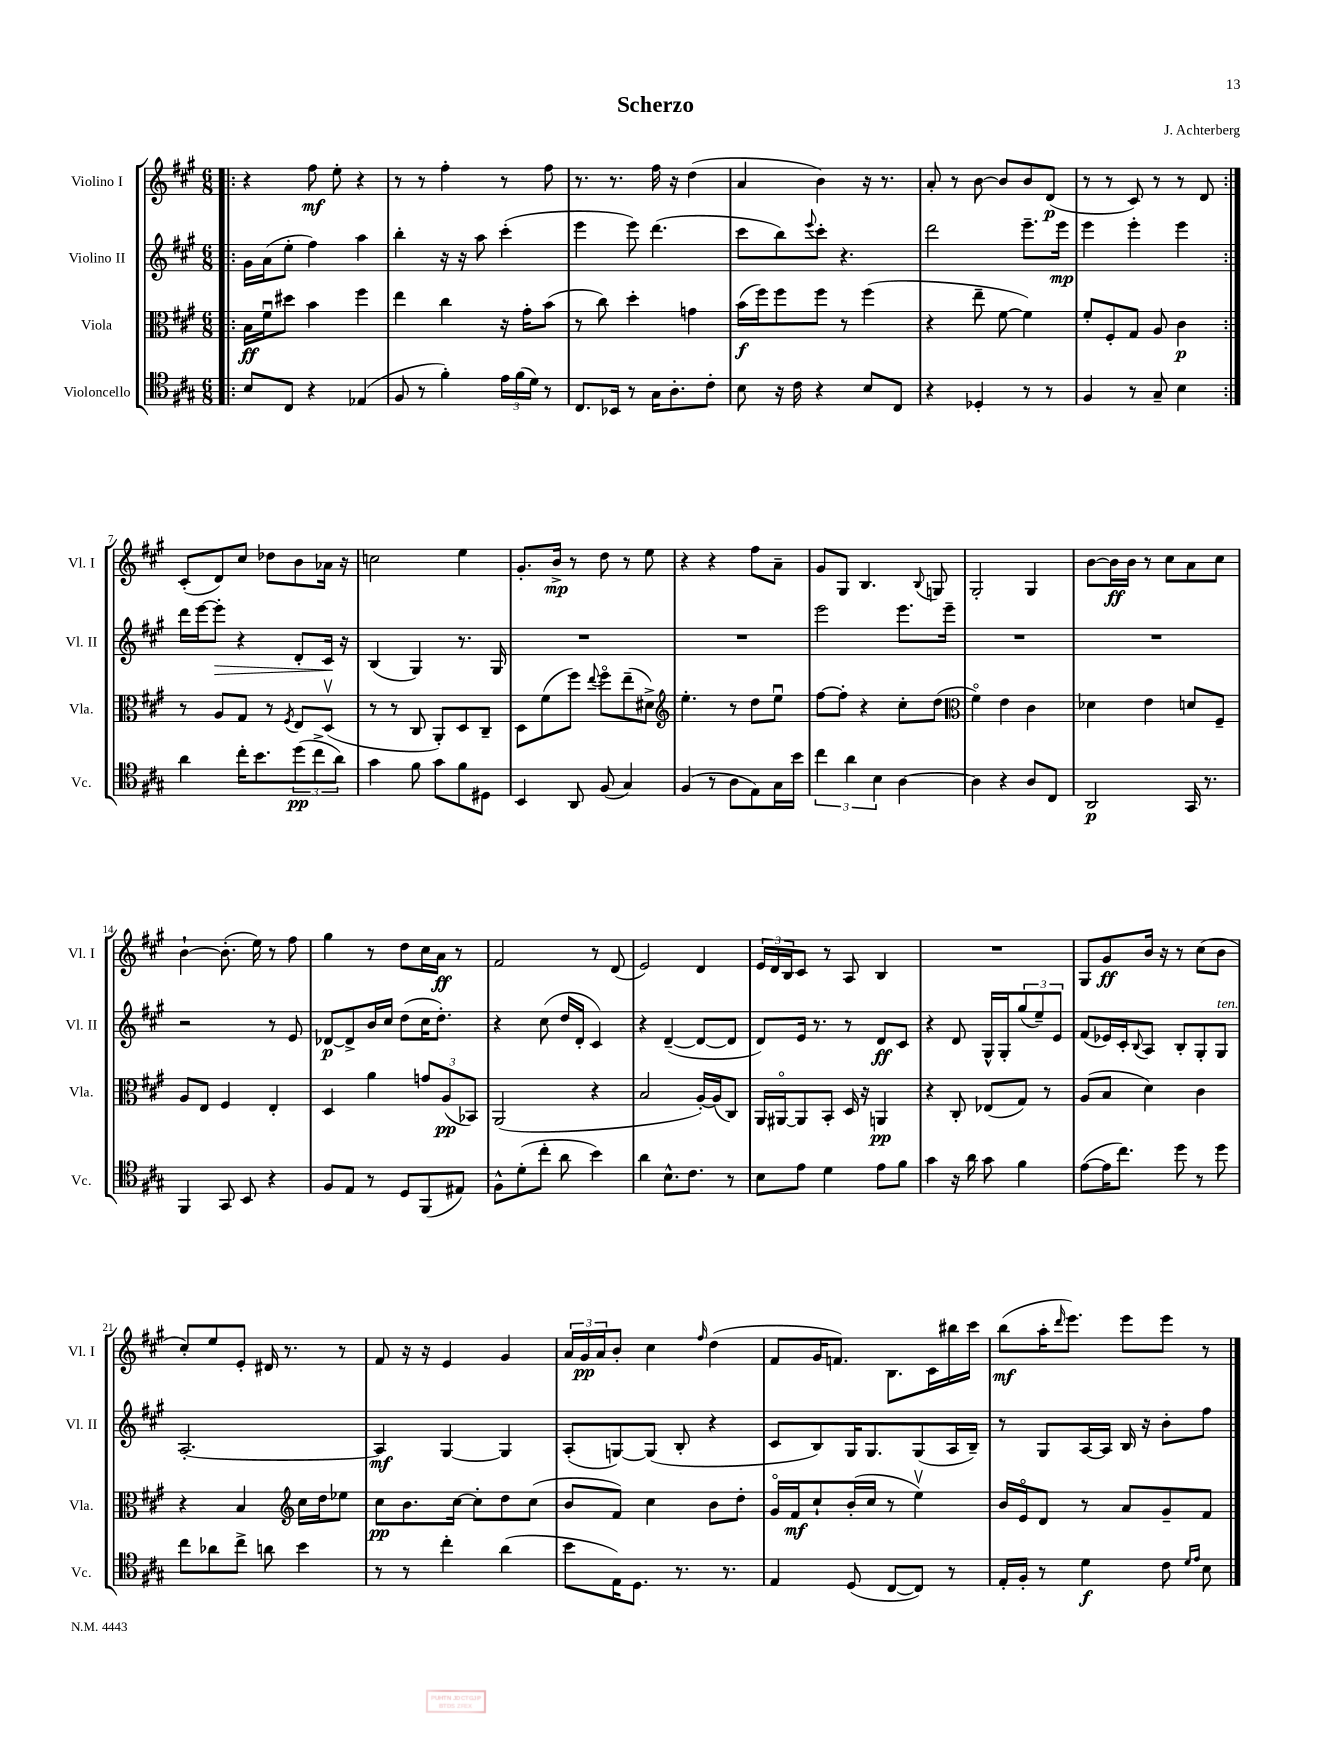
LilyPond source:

\header { title = "Scherzo" composer = "J. Achterberg" }
<<
\new StaffGroup <<
\new Staff = "s0" \with { instrumentName = "Violino I" shortInstrumentName = "Vl. I" } {
    \clef treble \key a \major \numericTimeSignature \time 6/8
    \repeat volta 2 { \bar ".|:" r4 fis''8\mf e''8-. r4 |
    r8 r8 fis''4-. r8 fis''8 |
    r8. r8. fis''16 r16 d''4( |
    a'4 b'4) r16 r8. |
    a'8-. r8 b'8~ b'8 b'8 d'8\p( |
    r8 r8 cis'8) r8 r8 d'8 | }
    cis'8-.( d'8) cis''8 des''8 b'8 aes'16 r16 |
    c''2 e''4 |
    gis'8.-. b'16->\mp r8 d''8 r8 e''8 |
    r4 r4 fis''8 a'8-- |
    gis'8 gis8 b4. \appoggiatura { b8 } g8 |
    gis2-. gis4 |
    b'8~ b'16\ff b'16 r8 cis''8 a'8 cis''8 |
    b'4~-! b'8.-.( e''16) r8 fis''8 |
    gis''4 r8 d''8 cis''16 a'16\ff r8 |
    fis'2 r8 d'8( |
    e'2) d'4 |
    \tuplet 3/2 { e'16 d'16 b16 } cis'8 r8 a8 b4 |
    R2. |
    gis8 gis'8\ff b'16 r16 r8 cis''8( b'8 |
    cis''8-.) e''8 e'8-. dis'16 r8. r8 |
    fis'8 r16 r16 e'4 gis'4 |
    \tuplet 3/2 { a'16 gis'16\pp a'16 } b'8-. cis''4 \grace { fis''16 } d''4( |
    fis'8 gis'16 f'8.) b8. cis'16 bis''16 cis'''16 |
    b''8\mf( a''16-. \grace { d'''16 } e'''8.) e'''8 e'''8 r8 \bar "|." |
}
\new Staff = "s1" \with { instrumentName = "Violino II" shortInstrumentName = "Vl. II" } {
    \clef treble \key a \major \numericTimeSignature \time 6/8
    \repeat volta 2 { \bar ".|:" gis'16 a'16( e''8-. fis''4) a''4 |
    b''4-. r16 r16 a''8 cis'''4-.( |
    e'''4 e'''8) d'''4.( |
    cis'''8 b''8) \appoggiatura { e'''8 } cis'''8-. r4. |
    d'''2 e'''8.-- e'''16\mp |
    e'''4 e'''4-. e'''4 | }
    d'''16 e'''16~ e'''8-.\> r4 d'8-. cis'16\! r16 |
    b4( gis4) r8. gis16 |
    R2. |
    R2. |
    e'''2 e'''8. e'''16-- |
    R2. |
    R2. |
    r2 r8 e'8 |
    des'8~\p des'8-> b'16 cis''16 d''8( cis''16 d''8.-.) |
    r4 cis''8( d''16 d'16-. cis'4) |
    r4 d'4~--( d'8~ d'8 |
    d'8) e'16 r8. r8 d'8\ff cis'8 |
    r4 d'8 gis16-^ gis16-. \tuplet 3/2 { gis''8( e''8--) e'8 } |
    fis'8( ees'16) cis'16-. \appoggiatura { b8 } a8 b8-. gis8-. gis8^\markup { \italic "ten." } |
    a2.~-. |
    a4\mf gis4~ gis4 |
    a8-.( g8~) g8( b8-. r4 |
    cis'8 b8) gis16 gis8. gis8( a16 b16--) |
    r8 gis8 a16~ a16 b16 r16 b'8-. fis''8 \bar "|." |
}
\new Staff = "s2" \with { instrumentName = "Viola" shortInstrumentName = "Vla." } {
    \clef alto \key a \major \numericTimeSignature \time 6/8
    \repeat volta 2 { \bar ".|:" b16\ff fis'16\downbow dis''8 b'4 fis''4 |
    e''4 cis''4 r16 gis'16-. b'8( |
    r8 cis''8) d''4-. g'4 |
    b'16\f( fis''16) fis''8 fis''8 r8 fis''4( |
    r4 e''8-- fis'8~ fis'4) |
    fis'8-. fis8-. gis8 a8 cis'4\p | }
    r8 a8 gis8 r8 \acciaccatura { fis8 } e8 d8\upbow( |
    r8 r8 cis8 a,8-.) d8 cis8-- |
    d8 fis'8( fis''8) \appoggiatura { e''8 } fis''8\flageolet e''8--( dis'8->) |
    \clef treble e''4.-. r8 d''8 e''8\downbow |
    fis''8~ fis''8-. r4 cis''8-. d''8( |
    \clef alto fis'4\flageolet) e'4 cis'4 |
    des'4 e'4 d'8 fis8-- |
    a8 e8 fis4 e4-. |
    d4 a'4 \tuplet 3/2 { g'8 a8\pp( bes,8) } |
    a,2( r4 |
    b2 a16~-.) a16( cis8) |
    a,16 ais,16~\flageolet ais,8 b,8-. d16 r16 a,4\pp |
    r4 cis8-. ees8( gis8) r8 |
    a8( b8 d'4) cis'4 |
    r4 b4 \clef treble cis''16 d''16 ees''8 |
    cis''8\pp b'8. cis''16~ cis''8-. d''8 cis''8( |
    b'8 fis'8) cis''4 b'8 d''8-. |
    gis'16\flageolet fis'16\mf cis''8-! b'16-.( cis''16 r8 e''4\upbow) |
    b'16 e'16\flageolet d'8 r8 a'8 gis'8-- fis'8 \bar "|." |
}
\new Staff = "s3" \with { instrumentName = "Violoncello" shortInstrumentName = "Vc." } {
    \clef tenor \key a \major \numericTimeSignature \time 6/8
    \repeat volta 2 { \bar ".|:" b8 cis8 r4 ees4( |
    fis8 r8 fis'4-.) \tuplet 3/2 { e'16 fis'16( d'16) } r8 |
    cis8. bes,16 r8 gis16 a8.-. cis'8-. |
    b8 r16 cis'16 r4 b8 cis8 |
    r4 des4-. r8 r8 |
    fis4 r8 gis8-- b4 | }
    a'4 cis''16-. b'8. \tuplet 3/2 { d''8\pp( cis''8-> a'8) } |
    gis'4 fis'8 gis'8 fis'8 dis8 |
    b,4 a,8 fis8( gis4) |
    fis4( r8 a8 e8) gis16 b'16 |
    \tuplet 3/2 { cis''4 a'4 b4 } a4~ |
    a4 r4 a8 cis8 |
    a,2\p gis,16 r8. |
    fis,4 gis,8 b,8 r4 |
    fis8 e8 r8 d8 fis,8( eis8) |
    fis8-^ d'8-.( cis''8-. a'8 b'4) |
    a'4 b8.-^ cis'8. r8 |
    b8 e'8 d'4 e'8 fis'8 |
    gis'4 r16 a'16 gis'8 fis'4 |
    e'8~( e'16 cis''8.) d''8 r8 d''8 |
    cis''8 aes'8 cis''8-> a'8 b'4 |
    r8 r8 cis''4-. a'4( |
    b'8 e16) d8. r8. r8. |
    e4 d8( cis8~ cis8) r8 |
    e16-. fis16-. r8 d'4\f cis'8 \grace { d'16 e'16 } b8 \bar "|." |
}
>>
>>
